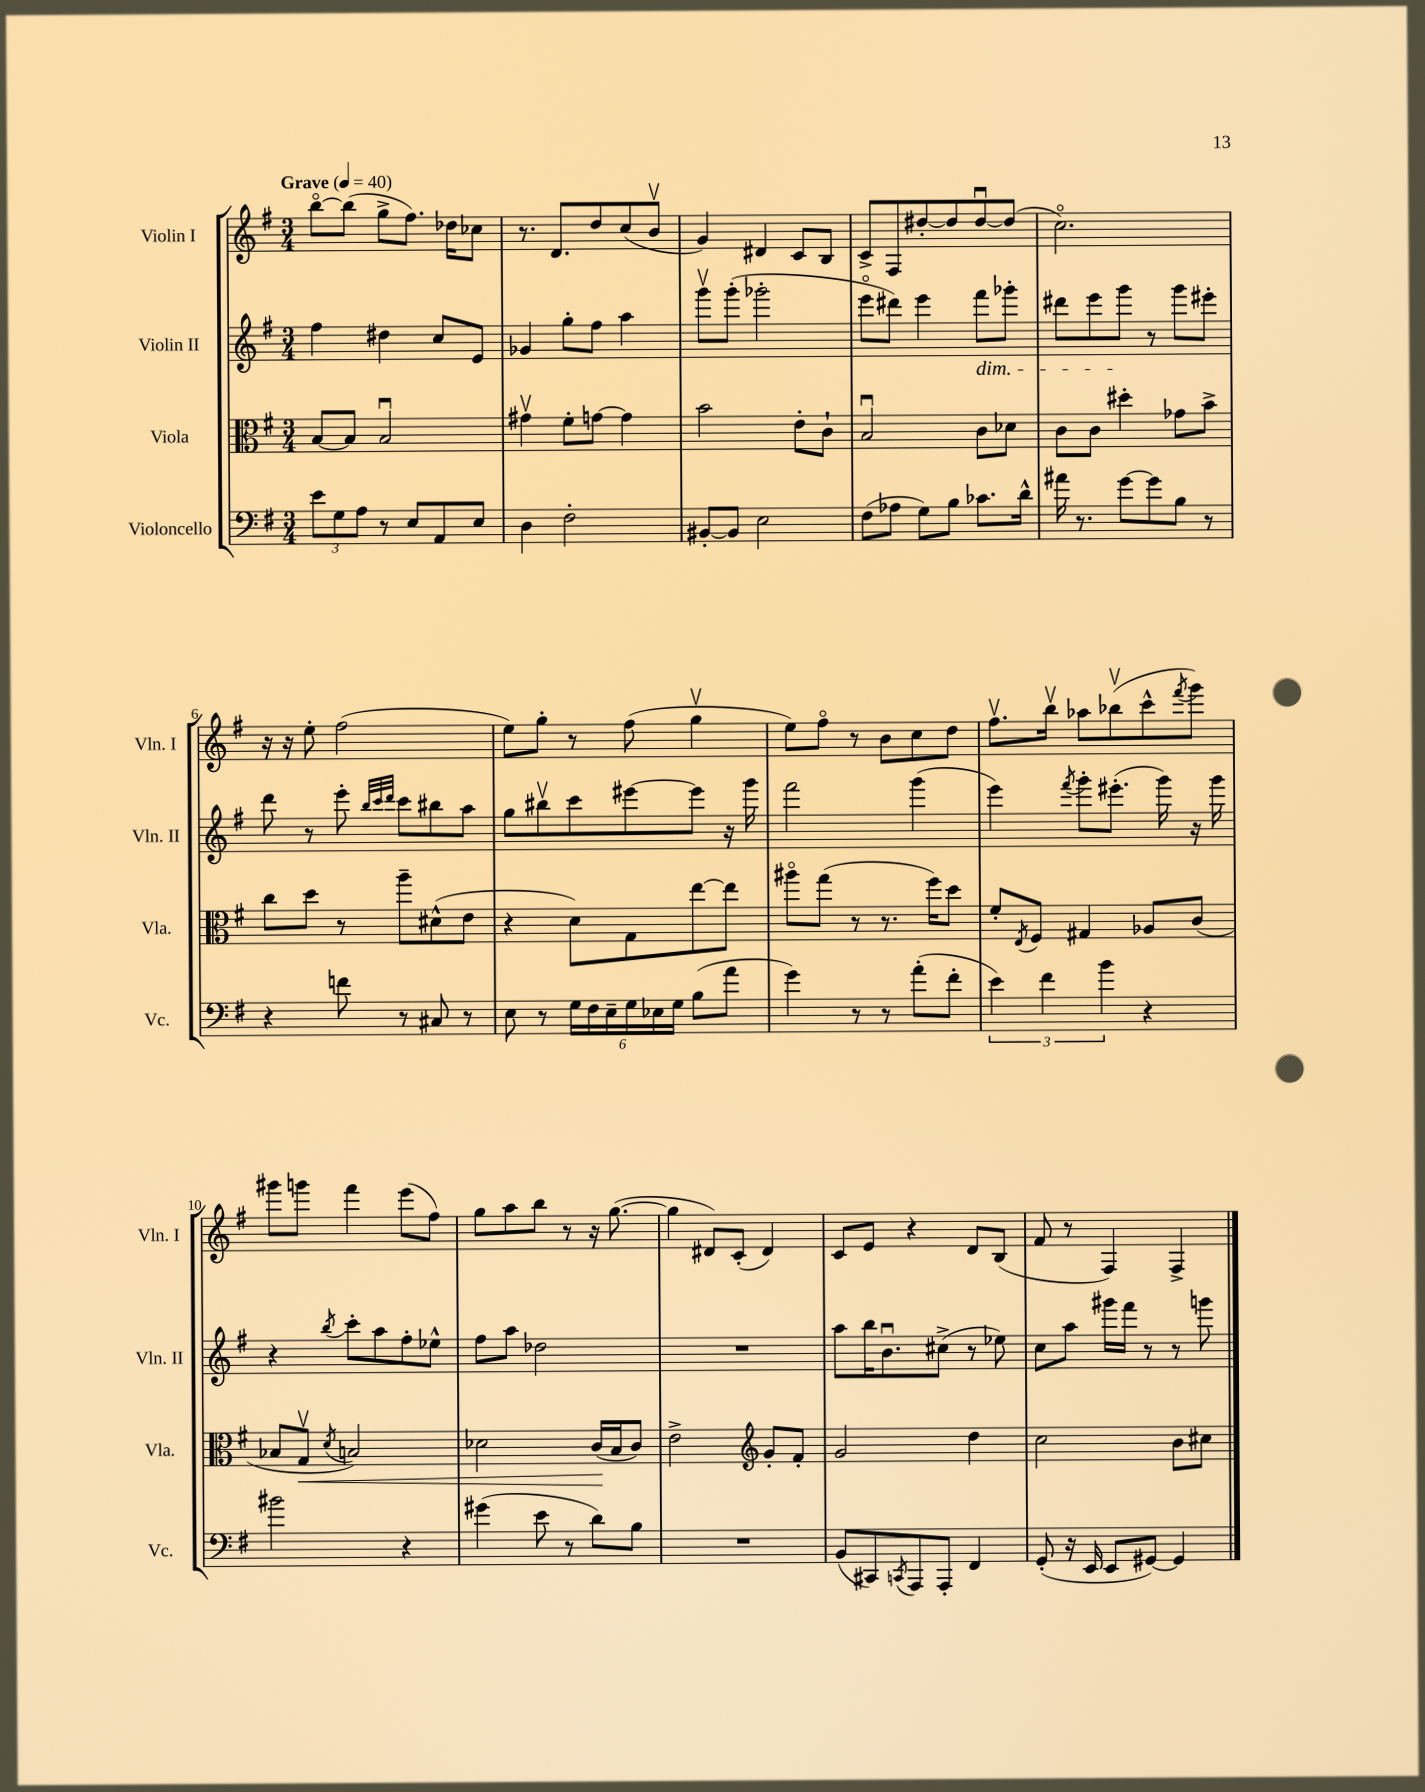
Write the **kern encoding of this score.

**kern	**kern	**kern	**kern
*staff4	*staff3	*staff2	*staff1
*clefF4	*clefC3	*clefG2	*clefG2
*k[f#]	*k[f#]	*k[f#]	*k[f#]
*M3/4	*M3/4	*M3/4	*M3/4
*MM40	*MM40	*MM40	*MM40
12e	[8B	4ff#	[8bbo
12G	.	.	.
.	8B]	.	(8bb]
12A	.	.	.
8r	2Bu	4dd#	8gg^
8E	.	.	8.ff#)
8AA	.	8cc	.
.	.	.	16dd-
8E	.	8e	8cc-
=	=	=	=
4D	4g#v	4g-	8.r
.	.	.	8.d
2F#'	8f#'	8gg'	.
.	[8g	8ff#	8dd
.	4g]	4aa	(8cc
.	.	.	8bv
=	=	=	=
[8BB#'	2b	8gggv	4g)
8BB#]	.	(8ggg'	.
2E	.	2ggg-'	4d#
.	8e'	.	8c
.	8c`	.	8B
=	=	=	=
(8F#	2Bu	8eeeo	8c^
8A-	.	8ddd#)	8F#
8G)	.	4eee	[8dd#'
8B	.	.	8dd#]
8.c-	8c	8fff#	[8dd#u
.	8d-	8ggg-'	(8dd#]
16d^^	.	.	.
=	=	=	=
16a#	8c	8ddd#	2.cco)
8.r	.	.	.
.	8c	8eee	.
[8g	4dd#'	8ggg	.
8g]	.	8r	.
8B	8g-	8ggg	.
8r	8b^	8eee#'	.
=	=	=	=
4r	8cc	8ddd	16r
.	.	.	16r
.	8dd	8r	8ee'
8f	8r	8eee'	(2ff#
.	.	32qqbb	.
.	.	32qqccc	.
.	.	32qqddd	.
8r	8aa~	8ccc	.
8C#	(8d#^^	8bb#	.
8r	8e	8aa	.
=	=	=	=
8E	4r	8gg	8ee)
8r	.	8bb#v	8gg'
24G	8d)	8ccc	8r
24F#	.	.	.
24E~	.	.	.
24G	8G	[8eee#	(8ff#
24E-	.	.	.
24G	.	.	.
(8B	[8ee	8eee#]	4ggv
8a	8ee]	16r	.
.	.	16ggg	.
=	=	=	=
4g)	8aa#o	2fff#	8ee)
.	(8gg	.	8ff#o
8r	8r	.	8r
8r	8.r	.	8b
(8a'	.	(4ggg	8cc
.	16ff#)	.	.
8f#'	8dd	.	8dd
=	=	=	=
6e)	8f#'	4eee)	8.ff#v
.	8qE	.	.
.	8F#	.	.
6f#	.	.	.
.	.	.	16bbv
.	.	8qfff#	.
.	4G#	8ggg'	8aa-
6b	.	.	.
.	.	(8.eee#'	(8bb-v
4r	8A-	.	8ccc^^
.	.	16ggg)	.
.	.	.	8qfff#
.	(8c	16r	8ggg)
.	.	16ggg	.
=	=	=	=
2b#	8B-	4r	8ggg#
.	8Gv	.	8ggg
.	8qd	8qbb	.
.	2B)	8ccc'	4fff#
.	.	8aa	.
4r	.	8ff#'	(8eee
.	.	8ee-^^	8ff#)
=	=	=	=
(4g#	2d-	8ff#	8gg
.	.	8aa	8aa
8e	.	2dd-	8bb
8r	.	.	8r
8d)	(16c	.	16r
.	16B	.	([8.gg
8B	8c)	.	.
=	=	=	=
2.r	2e^	2.r	4gg]
.	.	.	8d#)
.	.	.	(8c'
*	*clefG2	*	*
.	8g'	.	4d#)
.	8f#'	.	.
=	=	=	=
(8BB	2g	8aa	8c
8CC#)	.	16bb	8e
.	.	8.bu	.
8qCC	.	.	.
8AAA	.	.	4r
8AAA'	.	(8cc#^	.
4FF#	4dd	8r	8d
.	.	8ee-)	(8B
=	=	=	=
(8GG'	2cc	8cc	8f#
16r	.	8aa	8r
16EE	.	.	.
8EE	.	16ggg#	4F#)
.	.	16fff#	.
[8GG#)	.	8r	.
4GG#]	8b	8r	4F#^
.	8cc#	8ggg	.
==	==	==	==
*-	*-	*-	*-
